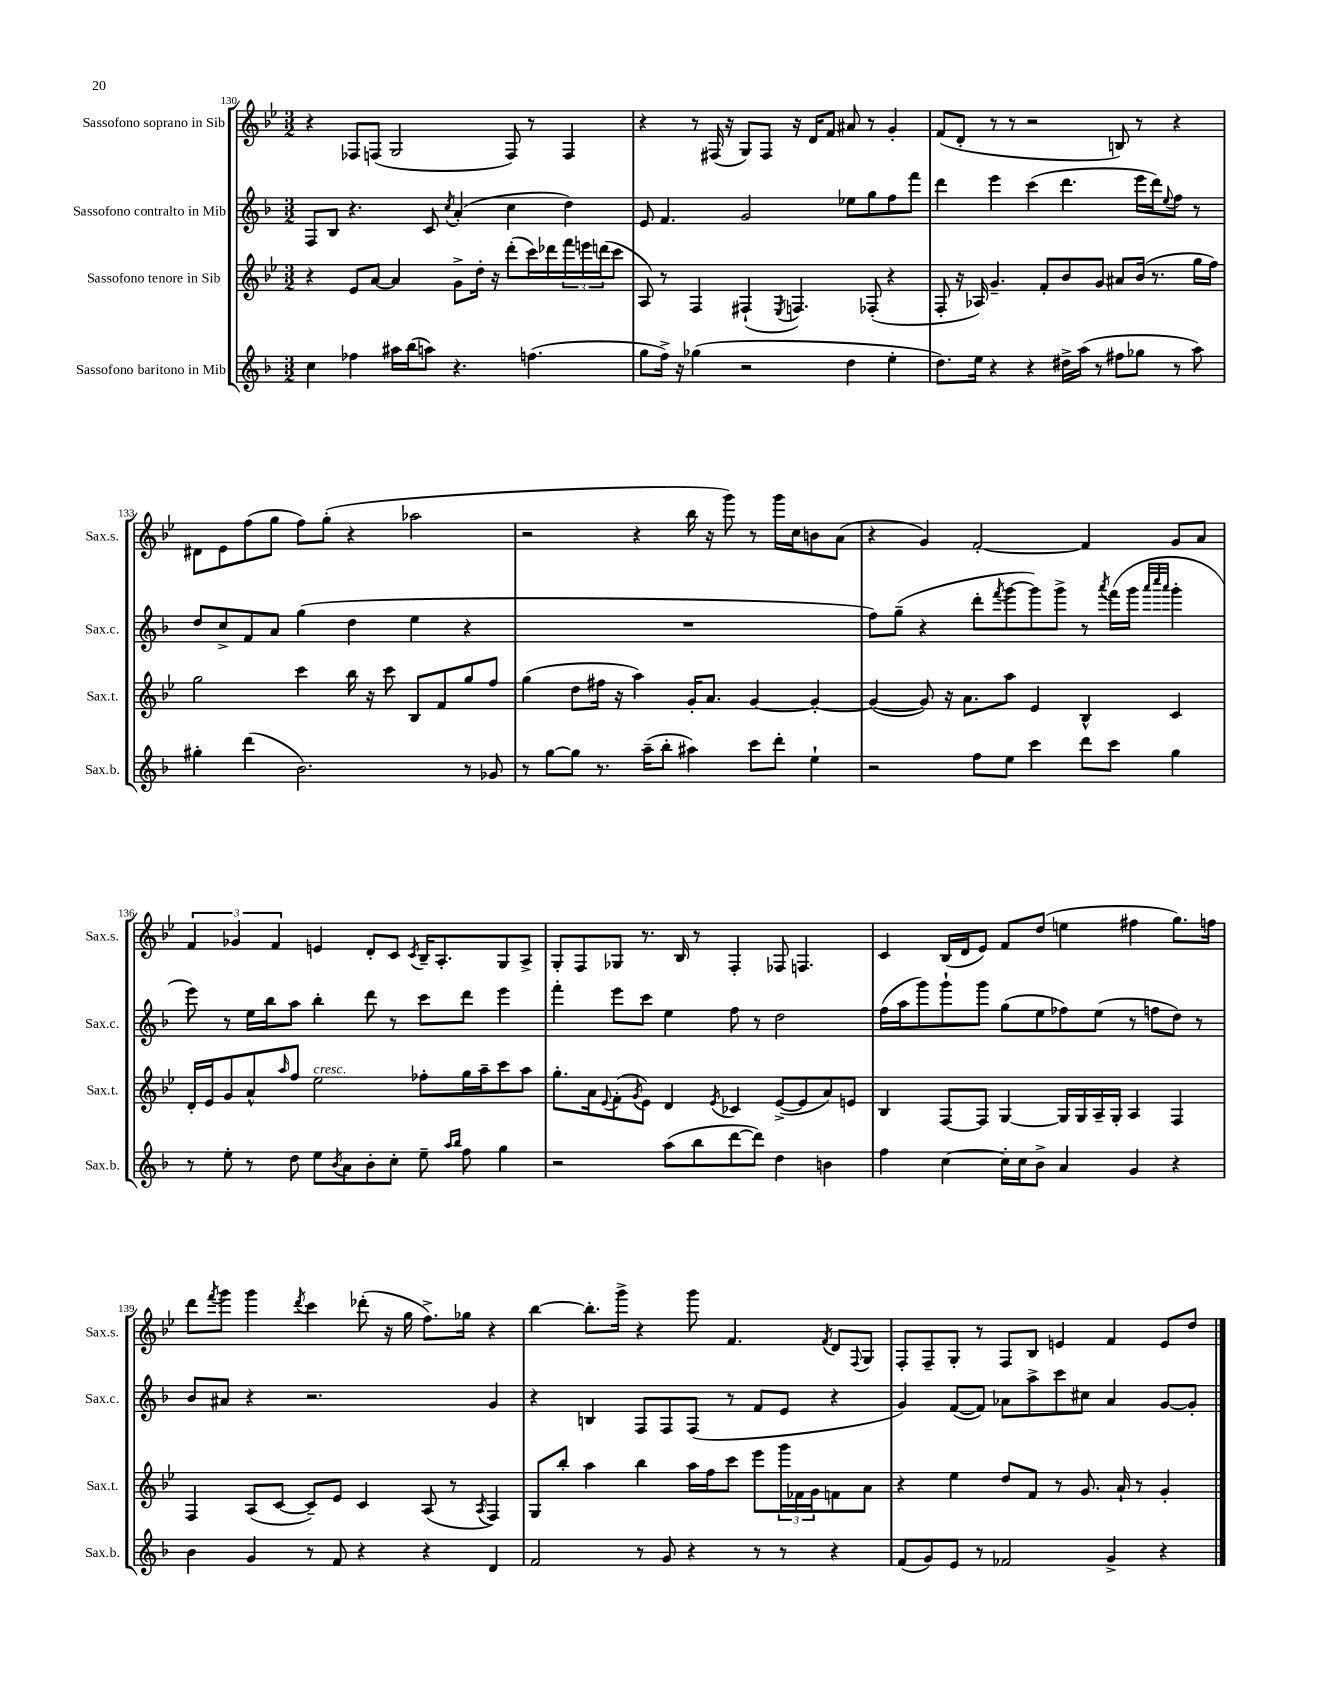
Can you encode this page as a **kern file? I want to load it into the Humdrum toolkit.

**kern	**kern	**kern	**kern
*staff4	*staff3	*staff2	*staff1
*clefG2	*clefG2	*clefG2	*clefG2
*k[b-]	*k[b-e-]	*k[b-]	*k[b-e-]
*M3/2	*M3/2	*M3/2	*M3/2
4cc	4r	8F	4r
.	.	8B-	.
4ff-	8e-	4.r	8F-
.	[8a	.	(8F
16aa#	4a]	.	2G
(16bb-	.	.	.
8aa)	.	8c	.
.	.	8qcc	.
4.r	8g^	(4a'	.
.	16dd'	.	.
.	16r	.	.
.	(8ddd'	4cc	8F)
(4.ff	16ccc)	.	8r
.	16ddd-	.	.
.	24fff	4dd)	4F
.	24eee	.	.
.	(24ddd	.	.
.	8ccc	.	.
=	=	=	=
8gg	8A)	8e	4r
16ff^)	8r	4.f	.
16r	.	.	.
(4gg-	4F	.	8r
.	.	.	(16F#
.	.	.	16r
2r	(4F#`	2g	8G)
.	.	.	8F#
.	8qE-	.	.
.	4.F)	.	16r
.	.	.	16d
.	.	.	8f
4dd	.	8ee-	8a#
.	(8F-'	8gg	8r
4ee'	4r	8ff	4g'
.	.	8fff	.
=	=	=	=
8.dd)	8F'	4ddd	(8f
.	16r	.	8d'
16ee	16A-)	.	.
4r	4.g~	4eee	8r
.	.	.	8r
4r	.	(4ccc	2r
.	8f'	.	.
16dd#^	8b-	4.ddd	.
(16aa	.	.	.
8r	8g	.	.
8ff#	8a#	.	8B)
8gg-	(16b-	16eee	8r
.	8.r	16ddd)	.
.	.	8qqee	.
8r	.	8ff	4r
8aa)	16gg	8r	.
.	16ff)	.	.
=	=	=	=
4gg#'	2gg	8dd	8d#
.	.	8cc^	8e-
(4ddd	.	8f	(8ff
.	.	8a	8gg
2.b-)	4ccc	(4gg	8ff)
.	.	.	(8gg'
.	16bb-	4dd	4r
.	16r	.	.
.	8ccc	.	.
.	8B-	4ee	2aa-
.	8f	.	.
8r	8gg	4r	.
8g-	8ff	.	.
=	=	=	=
8r	(4gg	1.r	2r
[8gg	.	.	.
8gg]	8dd	.	.
8.r	16ff#	.	.
.	16r	.	.
.	4aa)	.	4r
(16aa~	.	.	.
8bb-'	.	.	.
4aa#)	16g'	.	16bb-
.	8.a	.	16r
.	.	.	8ggg)
8ccc	[4g	.	8r
8ddd'	.	.	16ggg
.	.	.	16cc
4ee`	4g'_	.	8b
.	.	.	(8a
=	=	=	=
2r	(4g_	8ff)	4r
.	.	(8gg~	.
.	8g])	4r	4g)
.	16r	.	.
.	8.a	.	.
8ff	.	8ddd'	[2f'
.	.	8qfff	.
8ee	8aa	[8ggg	.
4ccc	4e-	8ggg])	.
.	.	8ggg^	.
8ddd	4B-^^	8r	4f]
.	.	8qaaa	.
8ccc	.	(16fff	.
.	.	16ggg	.
.	.	32qqaaa	.
.	.	32qqcccc	.
.	.	32qqaaa	.
4gg	4c	4ggg'	8g
.	.	.	8a
=	=	=	=
8r	16d'	8eee)	6f
.	16e-	.	.
8ee'	8g	8r	.
.	.	.	6g-
8r	8a^^	16ee	.
.	.	16bb-	.
.	.	.	6f
.	16qqaa	.	.
8dd	8ff	8aa	.
8ee	2ee-	4bb-'	4e
8qb-	.	.	.
8a	.	.	.
8b-'	.	8ddd	8d'
8cc'	.	8r	8c
.	.	.	8qc
8ee~	8ff-'	8ccc	16B-~
.	.	.	8.A'
16qqaa	.	.	.
16qqbb-	.	.	.
8ff	16gg	8ddd	.
.	16aa~	.	.
4gg	8ccc	4eee	8G
.	8aa	.	8A^
=	=	=	=
2r	8.gg'	4fff'	8G'
.	.	.	8F
.	16a	.	.
.	8qqe-	.	.
.	(8f'	8eee	8G-
.	8qg	.	.
.	8e-)	8ccc	8.r
(8aa	4d	4ee	.
.	.	.	16B-
8bb-	.	.	8r
.	8qe-	.	.
[8ddd	4c-	8ff	4F'
8ddd])	.	8r	.
4dd	([8e-^	2dd	8F-
.	8e-]	.	4.F
4b	8a)	.	.
.	8e	.	.
=	=	=	=
4ff	4B-	(16ff	4c
.	.	16aa	.
.	.	8ggg)	.
[4cc	[8F	8ggg`	(16B-
.	.	.	16d
.	8F]	8ggg	8e-)
16cc']	[4G	(8gg	8f
16cc	.	.	.
8b-^	.	8ee	(8dd
4a	16G]	8ff-)	4ee
.	16G	.	.
.	16A~	(8ee	.
.	16G'	.	.
4g	4A	8r	4ff#
.	.	8ff	.
4r	4F	8dd)	8.gg)
.	.	8r	.
.	.	.	16ff
=	=	=	=
4b-	4F	8b-	8ddd
.	.	.	8qfff
.	.	8a#	8ggg
4g	(8A	4r	4ggg
.	[8c	.	.
.	.	.	8qddd
8r	8c~])	2.r	4ccc
8f	8e-	.	.
4r	4c	.	(8ddd-'
.	.	.	16r
.	.	.	16gg
4r	(8A	.	8.ff^)
.	8r	.	.
.	.	.	16gg-
.	8qA	.	.
4d	4F)	4g	4r
=	=	=	=
2f	8G	4r	[4bb-
.	8bb-'	.	.
.	4aa	4B	8.bb-']
.	.	.	16ggg^
8r	4bb-	8F	4r
8g	.	8F	.
4r	16aa	(8F	8ggg
.	16ff	.	.
.	8ccc	8r	4.f
8r	8eee-	8f	.
8r	24ggg	8e	.
.	24f-	.	.
.	24g	.	.
.	.	.	8qf
4r	8f	4r	8d
.	.	.	8qqF
.	8a	.	8G
=	=	=	=
(8f	4r	4g)	8F'
8g)	.	.	8F~
8e	4ee-	([8f	8G'
8r	.	8f])	8r
2f-	8dd	8a-	8F
.	8f	8aa^	8B-
.	8r	8ccc	4e
.	8.g	8cc#	.
4g^	.	4a-	4f
.	16a`	.	.
.	8r	.	.
4r	4g'	[8g	8e
.	.	8g']	8dd
==	==	==	==
*-	*-	*-	*-
